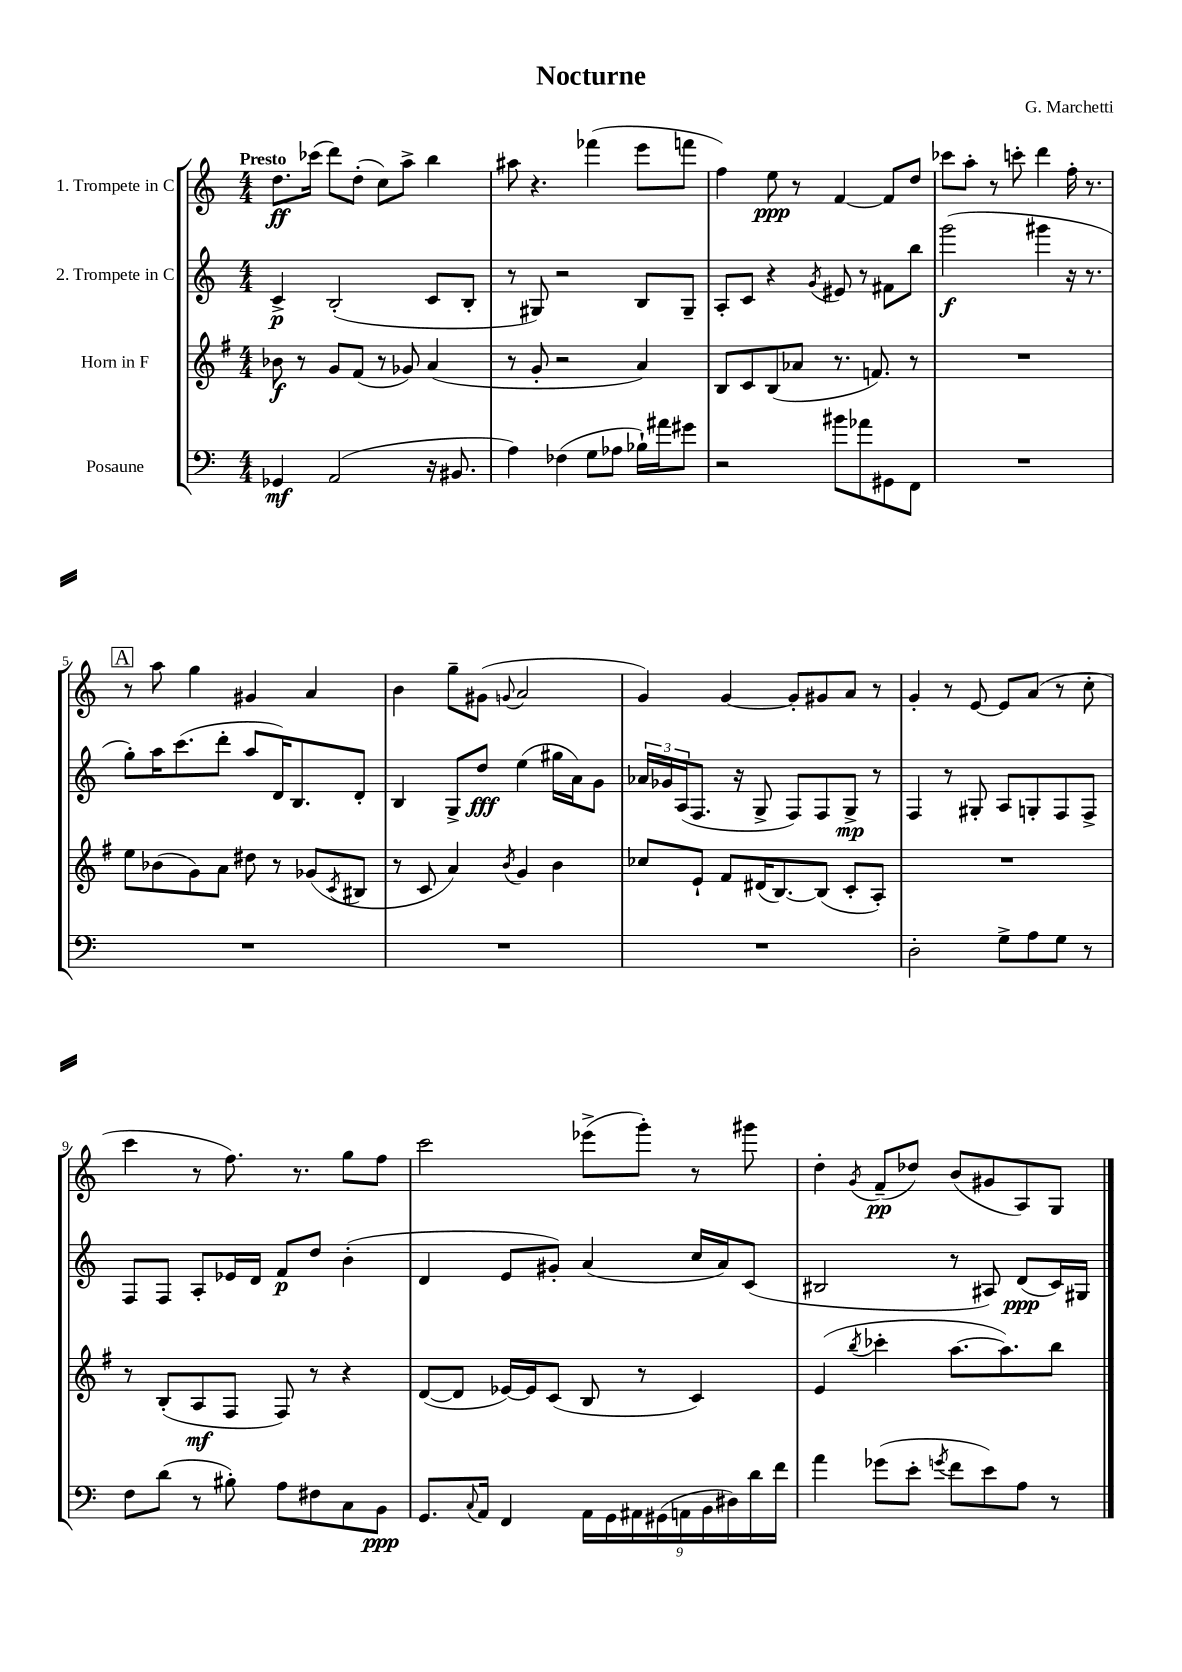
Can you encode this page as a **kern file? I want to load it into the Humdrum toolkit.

**kern	**kern	**kern	**kern
*staff4	*staff3	*staff2	*staff1
*clefF4	*clefG2	*clefG2	*clefG2
*k[]	*k[f#]	*k[]	*k[]
*M4/4	*M4/4	*M4/4	*M4/4
4GG-/	8b-\	4c^/	8.dd\L
.	8r	.	.
.	.	.	(16ccc-\Jk
(2AA/	8g/L	(2B'/	8ddd\L)
.	(8f#/J	.	(8dd'\J
.	8r	.	8cc\L)
.	8g-/)	.	8aa^\J
16r	(4a/	8c/L	4bb\
8.BB#/	.	.	.
.	.	8B'/J	.
=	=	=	=
4A\)	8r	8r	8aa#\
.	8g'/	8G#/)	4.r
(4F-\	2r	2r	.
8G\L	.	.	(4fff-\
8A-\J	.	.	.
16B-`\LL)	4a/)	8B/L	8eee\L
16a#\J	.	.	.
8g#\J	.	8G#~/J	8fff\J
=	=	=	=
2r	8B/L	8A'/L	4ff\)
.	8c/	8c/J	.
.	(8B/	4r	8ee\
.	8a-/J	.	8r
.	.	8qg/	.
8b#\L	8.r	8e#/	[4f/
8a-\	.	8r	.
.	8.f/)	.	.
8GG#\	.	8f#\L	8f/]L
8FF\J	8r	8bb\J	8dd/J
=	=	=	=
1r	1r	(2ggg\	8ccc-\L
.	.	.	8aa'\J
.	.	.	8r
.	.	.	8ccc'\
.	.	4ggg#\	4ddd\
.	.	16r	16ff'\
.	.	8.r	8.r
=	=	=	=
1r	8ee\L	8gg'\L)	8r
.	(8b-\	16aa\K	8aa\
.	.	(8.ccc\	.
.	8g\)	.	4gg\
.	8a\J	8ddd'\J	.
.	8dd#\	8aa/L	4g#/
.	8r	16d/K)	.
.	.	8.B/	.
.	(8g-/L	.	4a/
.	8qc/	.	.
.	8B#/J	8d'/J	.
=	=	=	=
1r	8r	4B/	4b\
.	8c/	.	.
.	4a/)	8G^/L	8gg~\L
.	.	8dd/J	(8g#\J
.	8qb/	.	8qqg/
.	4g/	(4ee\	2a/
.	4b\	16gg#\LL	.
.	.	16a\J)	.
.	.	8g\J	.
=	=	=	=
1r	8cc-/L	24a-/LL	4g/)
.	.	24g-/	.
.	.	(24A/J	.
.	8e`/J	8.F/J	.
.	8f#/L	.	[4g/
.	.	16r	.
.	(16d#/K	8G^/	.
.	[8.B/)	.	.
.	.	8F/L)	8g'/]L
.	(8B/]J	8F/	8g#/
.	8c'/L	8G^/J	8a/J
.	8A'/J)	8r	8r
=	=	=	=
2D'\	1r	4F/	4g'/
.	.	8r	8r
.	.	8G#'/	[8e/
8G^\L	.	8A/L	8e/]L
8A\	.	8G'/	(8a/J
8G\J	.	8F/	8r
8r	.	8F^/J	8cc'\
=	=	=	=
8F\L	8r	8F/L	4ccc\
(8d\J	(8B'/L	8F/J	.
8r	8A/	8A'/L	8r
8B#'\)	8F#/J	16e-/L	8.ff\)
.	.	16d/JJ	.
8A\L	8F#/)	8f/L	.
.	.	.	8.r
8F#\	8r	8dd/J	.
8C\	4r	(4b'\	8gg\L
8BB\J	.	.	8ff\J
=	=	=	=
8.GG/L	([8d/L	4d/	2ccc\
.	8d/]J	.	.
8qqC/	.	.	.
16AA/Jk	.	.	.
4FF/	[16e-/LL)	8e/L	.
.	16e-/]J	.	.
.	(8c/J	8g#'/J)	.
18AA\LL	8B/	(4a/	(8eee-^\L
18GG\	.	.	.
18AA#\	.	.	.
.	8r	.	8ggg'\J)
(18GG#\	.	.	.
18AA\	.	.	.
.	4c/)	16cc/LL	8r
18BB\	.	.	.
.	.	16a/J)	.
18D#\)	.	.	.
.	.	(8c/J	8ggg#\
18d\	.	.	.
18f\JJ	.	.	.
=	=	=	=
4a\	(4e/	2B#/	4dd'\
.	8qbb/	.	8qg/
(8g-\L	4ccc-'\	.	(8f~/L
8e'\J	.	.	8dd-/J)
8qg/	.	.	.
8f\L	[8.aa\L	8r	(8b/L
8e\)	.	8A#/)	8g#/
.	8.aa\])	.	.
8A\J	.	(8d/L	8A/)
8r	8bb\J	16c/L)	8G/J
.	.	16G#/JJ	.
==	==	==	==
*-	*-	*-	*-
